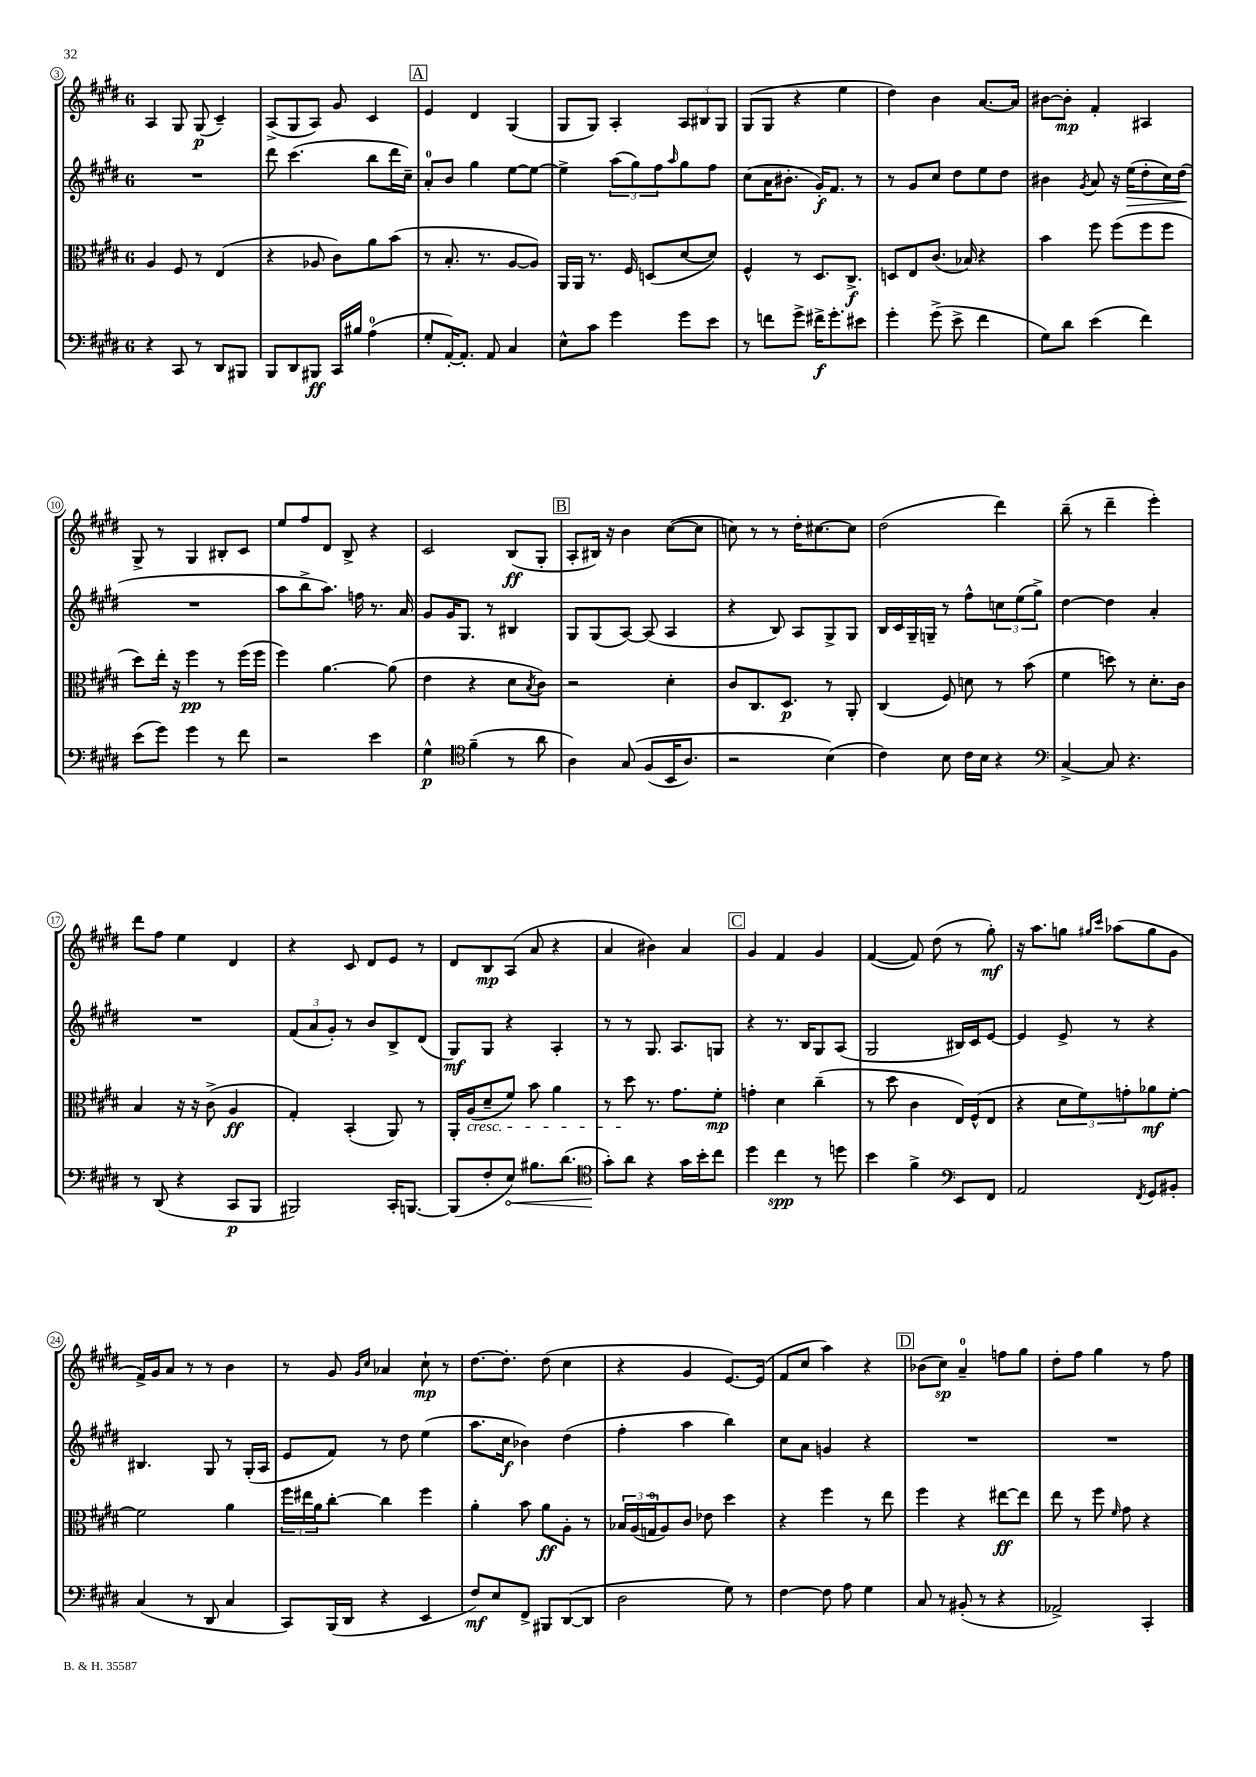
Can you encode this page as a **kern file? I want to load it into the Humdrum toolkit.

**kern	**dynam	**kern	**dynam	**kern	**dynam	**kern	**dynam
*part4	*part4	*part3	*part3	*part2	*part2	*part1	*part1
*staff4	*staff4	*staff3	*staff3	*staff2	*staff2	*staff1	*staff1
*clefF4	*	*clefC3	*	*clefG2	*	*clefG2	*
*k[f#c#g#d#]	*	*k[f#c#g#d#]	*	*k[f#c#g#d#]	*	*k[f#c#g#d#]	*
*M6/8	*	*M6/8	*	*M6/8	*	*M6/8	*
=3	=3	=3	=3	=3	=3	=3	=3
4r	.	4A/	.	2.r	.	4A/	.
8CC#/	.	8F#/	.	.	.	8G#/	.
8r	.	8r	.	.	.	(8G#/	p
8DD#/L	.	(4E/	.	.	.	4c#~/)	.
8BBB#X/J	.	.	.	.	.	.	.
=4	=4	=4	=4	=4	=4	=4	=4
8BBB/L	.	4r	.	8ddd#\	.	(8A^/L	.
8DD#/	.	.	.	(4.ccc#\	.	8G#/	.
8BBB#X/J	ff	8A-X/	.	.	.	8A/J)	.
16CC#/LL	.	8c#\L)	.	.	.	8g#/	.
16B#X/JJ	.	.	.	.	.	.	.
(4A\	.	8a\	.	8bb\L	.	4c#/	.
.	.	(8b\J	.	16ddd#\L	.	.	.
.	.	.	.	16cc#~\JJ)	.	.	.
!!LO:REH:place=s1:t=A
=5	=5	=5	=5	=5	=5	=5	=5
8G#'/L	.	8r	.	8a'/L	.	4e/	.
[16AA'/K)	.	8.B'/	.	8b/J	.	.	.
8.AA'/J]	.	.	.	.	.	.	.
.	.	.	.	4gg#\	.	4d#/	.
.	.	8.r	.	.	.	.	.
8AA/	.	.	.	.	.	.	.
4C#/	.	[8A/L	.	[8ee\L	.	(4G#/	.
.	.	8A/J])	.	8ee\J_	.	.	.
=6	=6	=6	=6	=6	=6	=6	=6
8E^^\L	.	16AA/LL	.	4ee^\]	.	8G#/L	.
.	.	16AA/JJ	.	.	.	.	.
8c#\J	.	8.r	.	.	.	8G#/J)	.
4g#\	.	.	.	(12aa\L	.	4A'/	.
.	.	16F#/	.	.	.	.	.
.	.	.	.	12gg#\)	.	.	.
.	.	(8Dn/L	.	.	.	.	.
.	.	.	.	12ff#\	.	.	.
.	.	.	.	16qqaa/	.	.	.
8g#\L	.	[8d#/	.	8gg#\	.	12A/L	.
.	.	.	.	.	.	12B#X/	.
8e\J	.	8d#/J])	.	8ff#\J	.	.	.
.	.	.	.	.	.	12G#/J	.
=7	=7	=7	=7	=7	=7	=7	=7
8r	.	4F#^^/	.	(8cc#\L	.	(8G#/L	.
8fn\L	.	.	.	16a\K	.	8G#/J	.
.	.	.	.	8.b#X'\J	.	.	.
8g#^\J	.	8r	.	.	.	4r	.
16f#X^\KL	f	8.D#/L	.	16g#'/KL)	f	.	.
8.g#'\	.	.	.	8.f#/J	.	.	.
.	.	.	.	.	.	4ee\	.
.	.	8.C#^/J	f	.	.	.	.
8e#X\J	.	.	.	8r	.	.	.
=8	=8	=8	=8	=8	=8	=8	=8
4g#'\	.	8Dn/L	.	8r	.	4dd#\)	.
.	.	8E/	.	8g#/L	.	.	.
(8g#^\	.	(8.c#/J	.	8cc#/J	.	4b\	.
8e^\	.	.	.	8dd#\L	.	.	.
.	.	16B-X/)	.	.	.	.	.
4f#\	.	4r	.	8ee\	.	[8.a/L	.
.	.	.	.	8dd#\J	.	.	.
.	.	.	.	.	.	16a/Jk]	.
=9	=9	=9	=9	=9	=9	=9	=9
8G#\L)	.	4b\	.	4b#X\	.	[8b#X\L	.
8d#\J	.	.	.	.	.	8b#'\J]	mp
.	.	.	.	8qg#/	.	.	.
(4e\	.	8ff#\	.	8a/	.	4f#'/	.
.	.	(8ff#\L	.	16r	.	.	.
!	!	!	!	!	!LO:HP:b	!	!
.	.	.	.	(16ee\KL	>	.	.
4f#\)	.	8ff#\	.	8dd#'\	.	4A#X/	.
.	.	8ff#\J	.	16cc#\L)	.	.	.
.	.	.	.	(16dd#\JJ	.	.	.
.	.	.	.	.	]	.	.
!!LO:LB:g=z
=10	=10	=10	=10	=10	=10	=10	=10
(8e\L	.	8dd#\L)	.	2.r	.	8G#^/	.
8g#\J)	.	16ee'\Jk	.	.	.	8r	.
.	.	16r	.	.	.	.	.
4g#\	.	4ff#\	pp	.	.	4G#/	.
8r	.	8r	.	.	.	8B#X'/L	.
8f#\	.	(16ff#\LL	.	.	.	8c#/J	.
.	.	16ff#\JJ	.	.	.	.	.
=11	=11	=11	=11	=11	=11	=11	=11
2r	.	4ff#\)	.	8aa\L	.	8ee/L	.
.	.	.	.	8bb^\	.	8ff#/	.
.	.	[4.a\	.	8.aa\J)	.	8d#/J	.
.	.	.	.	.	.	8B^/	.
.	.	.	.	16ffn\	.	.	.
4e\	.	.	.	8.r	.	4r	.
.	.	(8a\]	.	.	.	.	.
.	.	.	.	16a/	.	.	.
=12	=12	=12	=12	=12	=12	=12	=12
4G#^^\	p	4e\	.	8g#/L	.	2c#/	.
.	.	.	.	16g#/K	.	.	.
.	.	.	.	8.G#/J	.	.	.
*clefC4	*	*	*	*	*	*	*
(4f#~\	.	4r	.	.	.	.	.
.	.	.	.	8r	.	.	.
8r	.	8d#\L	.	4B#X/	.	(8B/L	ff
.	.	8qB/	.	.	.	.	.
8a\	.	8c#\J)	.	.	.	8G#'/J	.
!!LO:REH:place=s1:t=B
=13	=13	=13	=13	=13	=13	=13	=13
4A\)	.	2r	.	8G#/L	.	8A'/L	.
.	.	.	.	(8G#/	.	16B#X/Jk)	.
.	.	.	.	.	.	16r	.
(8G#/	.	.	.	[8A/J)	.	4b\	.
(8F#/L	.	.	.	(8A/]	.	.	.
16BB/K	.	4d#'\	.	4A/	.	([8cc#\L	.
8.A/J)	.	.	.	.	.	.	.
.	.	.	.	.	.	8cc#\J]	.
=14	=14	=14	=14	=14	=14	=14	=14
2r	.	8c#/L	.	4r	.	8ccn\)	.
.	.	8.C#/	.	.	.	8r	.
.	.	.	.	8B/)	.	8r	.
.	.	8.D#/J	p	.	.	.	.
.	.	.	.	8A/L	.	16dd#'\KL	.
.	.	.	.	.	.	[8.cc#X\	.
(4B\)	.	8r	.	8G#^/	.	.	.
.	.	8AA'/	.	8G#/J	.	8cc#\J]	.
=15	=15	=15	=15	=15	=15	=15	=15
4c#\)	.	(4C#/	.	16B/LL	.	(2dd#\	.
.	.	.	.	16c#/	.	.	.
.	.	.	.	16G#~/	.	.	.
.	.	.	.	16Gn~/JJ	.	.	.
8B\	.	8F#/)	.	8r	.	.	.
16c#\LL	.	8dn\	.	8ff#^^\L	.	.	.
16B\JJ	.	.	.	.	.	.	.
4r	.	8r	.	12ccn\	.	4ddd#\)	.
.	.	.	.	(12ee\	.	.	.
.	.	(8b\	.	.	.	.	.
.	.	.	.	12gg#^\J)	.	.	.
=16	=16	=16	=16	=16	=16	=16	=16
*clefF4	*	*	*	*	*	*	*
[4C#^/	.	4f#\	.	[4dd#\	.	(8bb~\	.
.	.	.	.	.	.	8r	.
8C#/]	.	8ddn\)	.	4dd#\]	.	4ddd#~\	.
4.r	.	8r	.	.	.	.	.
.	.	8.d#'\L	.	4a'/	.	4eee'\)	.
.	.	16c#\Jk	.	.	.	.	.
!!LO:LB:g=z
=17	=17	=17	=17	=17	=17	=17	=17
8r	.	4B/	.	2.r	.	8ddd#\L	.
(8DD#/	.	.	.	.	.	8ff#\J	.
4r	.	16r	.	.	.	4ee\	.
.	.	16r	.	.	.	.	.
.	.	(8c#^\	.	.	.	.	.
8CC#/L	p	4A/	ff	.	.	4d#/	.
8BBB/J	.	.	.	.	.	.	.
=18	=18	=18	=18	=18	=18	=18	=18
2BBB#X/)	.	4G#'/)	.	(12f#/L	.	4r	.
.	.	.	.	12a/	.	.	.
.	.	.	.	12g#'/J)	.	.	.
.	.	(4BB'/	.	8r	.	8c#/	.
.	.	.	.	8b/L	.	8d#/L	.
16CC#'/KL	.	8AA/)	.	8B^/	.	8e/J	.
[8.BBBn/J	.	.	.	.	.	.	.
.	.	8r	.	(8d#/J	.	8r	.
=19	=19	=19	=19	=19	=19	=19	=19
(8BBB/L]	.	16AA'/LL	.	8G#/L)	mf	8d#/L	.
!	!	!LO:TX:b:i:t=cresc.	!	!	!	!	!
.	.	(16A/J	.	.	.	.	.
8F#'/	.	8d#~/	.	8G#/J	.	8B/	mp
!	!LO:HP:b	!	!	!	!	!	!
8E/J)	<	8f#/J)	.	4r	.	(8A/J	.
8.B#X\L	.	8b\	.	.	.	8a/	.
.	.	4a\	.	4A'/	.	4r	.
(8.d#\J	.	.	.	.	.	.	.
=20	=20	=20	=20	=20	=20	=20	=20
*clefC4	*	*	*	*	*	*	*
8g#'\L)	.	8r	.	8r	.	4a/	.
8a\J	[	8dd#\	.	8r	.	.	.
4r	.	8.r	.	8.G#/	.	4b#X\)	.
.	.	8.g#\L	.	8.A/L	.	.	.
16g#\LL	.	.	.	.	.	4a/	.
16b'\J	.	.	.	.	.	.	.
8cc#\J	.	8f#'\J	mp	8Gn/J	.	.	.
!!LO:REH:place=s1:t=C
=21	=21	=21	=21	=21	=21	=21	=21
4dd#\	.	4gn'\	.	4r	.	4g#/	.
4cc#\	spp	4d#\	.	8.r	.	4f#/	.
.	.	.	.	16B/KL	.	.	.
8r	.	(4cc#~\	.	8G#/	.	4g#/	.
8ddn\	.	.	.	(8A/J	.	.	.
=22	=22	=22	=22	=22	=22	=22	=22
4b\	.	8r	.	2G#/	.	([4f#/	.
.	.	8dd#\	.	.	.	.	.
4f#^\	.	4c#\	.	.	.	8f#/])	.
.	.	.	.	.	.	(8dd#\	.
*clefF4	*	*	*	*	*	*	*
8EE/L	.	16E/LL)	.	16B#X/LL)	.	8r	.
.	.	(16F#^^/J	.	16c#/J	.	.	.
8FF#/J	.	8E/J	.	[8e/J	.	8gg#'\)	mf
=23	=23	=23	=23	=23	=23	=23	=23
2AA/	.	4r	.	4e/]	.	16r	.
.	.	.	.	.	.	8.aa\L	.
.	.	12d#\L	.	8e^/	.	8ggn\J	.
.	.	12f#\)	.	.	.	.	.
.	.	.	.	.	.	16qqgg#X/LL	.
.	.	.	.	.	.	16qqccc#/JJ	.
.	.	.	.	8r	.	(8aa-X\L	.
.	.	12gn'\	.	.	.	.	.
8qFF#/	.	.	.	.	.	.	.
8GG#/L	.	8a-X\	mf	4r	.	8gg#\	.
8BB#X'/J	.	[8f#'\J	.	.	.	8g#\J	.
!!LO:LB:g=z
=24	=24	=24	=24	=24	=24	=24	=24
(4C#/	.	2f#\]	.	4.B#X/	.	16f#^/LL)	.
.	.	.	.	.	.	16g#/J	.
.	.	.	.	.	.	8a/J	.
8r	.	.	.	.	.	8r	.
8DD#/	.	.	.	8G#/	.	8r	.
4C#/	.	4a\	.	8r	.	4b\	.
.	.	.	.	(16G#'/LL	.	.	.
.	.	.	.	16A/JJ	.	.	.
=25	=25	=25	=25	=25	=25	=25	=25
8CC#/L)	.	24ff#\LL	.	8e/L	.	8r	.
.	.	24ee#X\	.	.	.	.	.
.	.	24a\J	.	.	.	.	.
(16BBB/L	.	[8cc#'\J	.	8f#/J)	.	8g#/	.
16DD#/JJ	.	.	.	.	.	.	.
.	.	.	.	.	.	16qqg#/LL	.
.	.	.	.	.	.	16qqcc#/JJ	.
4r	.	4cc#\]	.	8r	.	4a-X/	.
.	.	.	.	8dd#\	.	.	.
4EE/	.	4ff#\	.	(4ee\	.	8cc#`\	mp
.	.	.	.	.	.	8r	.
=26	=26	=26	=26	=26	=26	=26	=26
8F#/L)	mf	4a'\	.	8.aa\L	.	[8.dd#\L	.
8E/	.	.	.	.	.	.	.
.	.	.	.	16cc#\Jk	f	8.dd#'\J]	.
8FF#^/J	.	8b\	.	4b-X\)	.	.	.
8BBB#X/L	.	8a\L	ff	.	.	(8dd#\	.
([8DD#/	.	8A'\J	.	(4dd#\	.	4cc#\	.
8DD#/J]	.	8r	.	.	.	.	.
=27	=27	=27	=27	=27	=27	=27	=27
2D#\	.	24B-X/LL	.	4ff#'\	.	4r	.
.	.	(24A/	.	.	.	.	.
.	.	24Gn/J	.	.	.	.	.
.	.	8A/)	.	.	.	.	.
.	.	8c#/J	.	4aa\	.	4g#/	.
.	.	8e-X\	.	.	.	.	.
8G#\)	.	4dd#\	.	4bb\)	.	[8.e/L)	.
8r	.	.	.	.	.	.	.
.	.	.	.	.	.	(16e/Jk]	.
=28	=28	=28	=28	=28	=28	=28	=28
[4F#\	.	4r	.	8cc#\L	.	8f#/L	.
.	.	.	.	8a\J	.	8cc#/J	.
8F#\]	.	4ff#\	.	4gn/	.	4aa\)	.
8A\	.	.	.	.	.	.	.
4G#\	.	8r	.	4r	.	4r	.
.	.	8ee\	.	.	.	.	.
!!LO:REH:place=s1:t=D
=29	=29	=29	=29	=29	=29	=29	=29
8C#/	.	4ff#\	.	2.r	.	(8b-X\L	.
8r	.	.	.	.	.	8cc#\J)	sp
(8BB#X'/	.	4r	.	.	.	4a~/	.
8r	.	.	.	.	.	.	.
4r	.	[8ee#X\L	ff	.	.	8ffn\L	.
.	.	8ee#\J]	.	.	.	8gg#\J	.
=30	=30	=30	=30	=30	=30	=30	=30
2AA-X^/)	.	8ee\	.	2.r	.	8dd#'\L	.
.	.	8r	.	.	.	8ff#\J	.
.	.	8ff#\	.	.	.	4gg#\	.
.	.	16qqf#/	.	.	.	.	.
.	.	8g#\	.	.	.	.	.
4CC#'/	.	4r	.	.	.	8r	.
.	.	.	.	.	.	8ff#\	.
==	==	==	==	==	==	==	==
*-	*-	*-	*-	*-	*-	*-	*-
